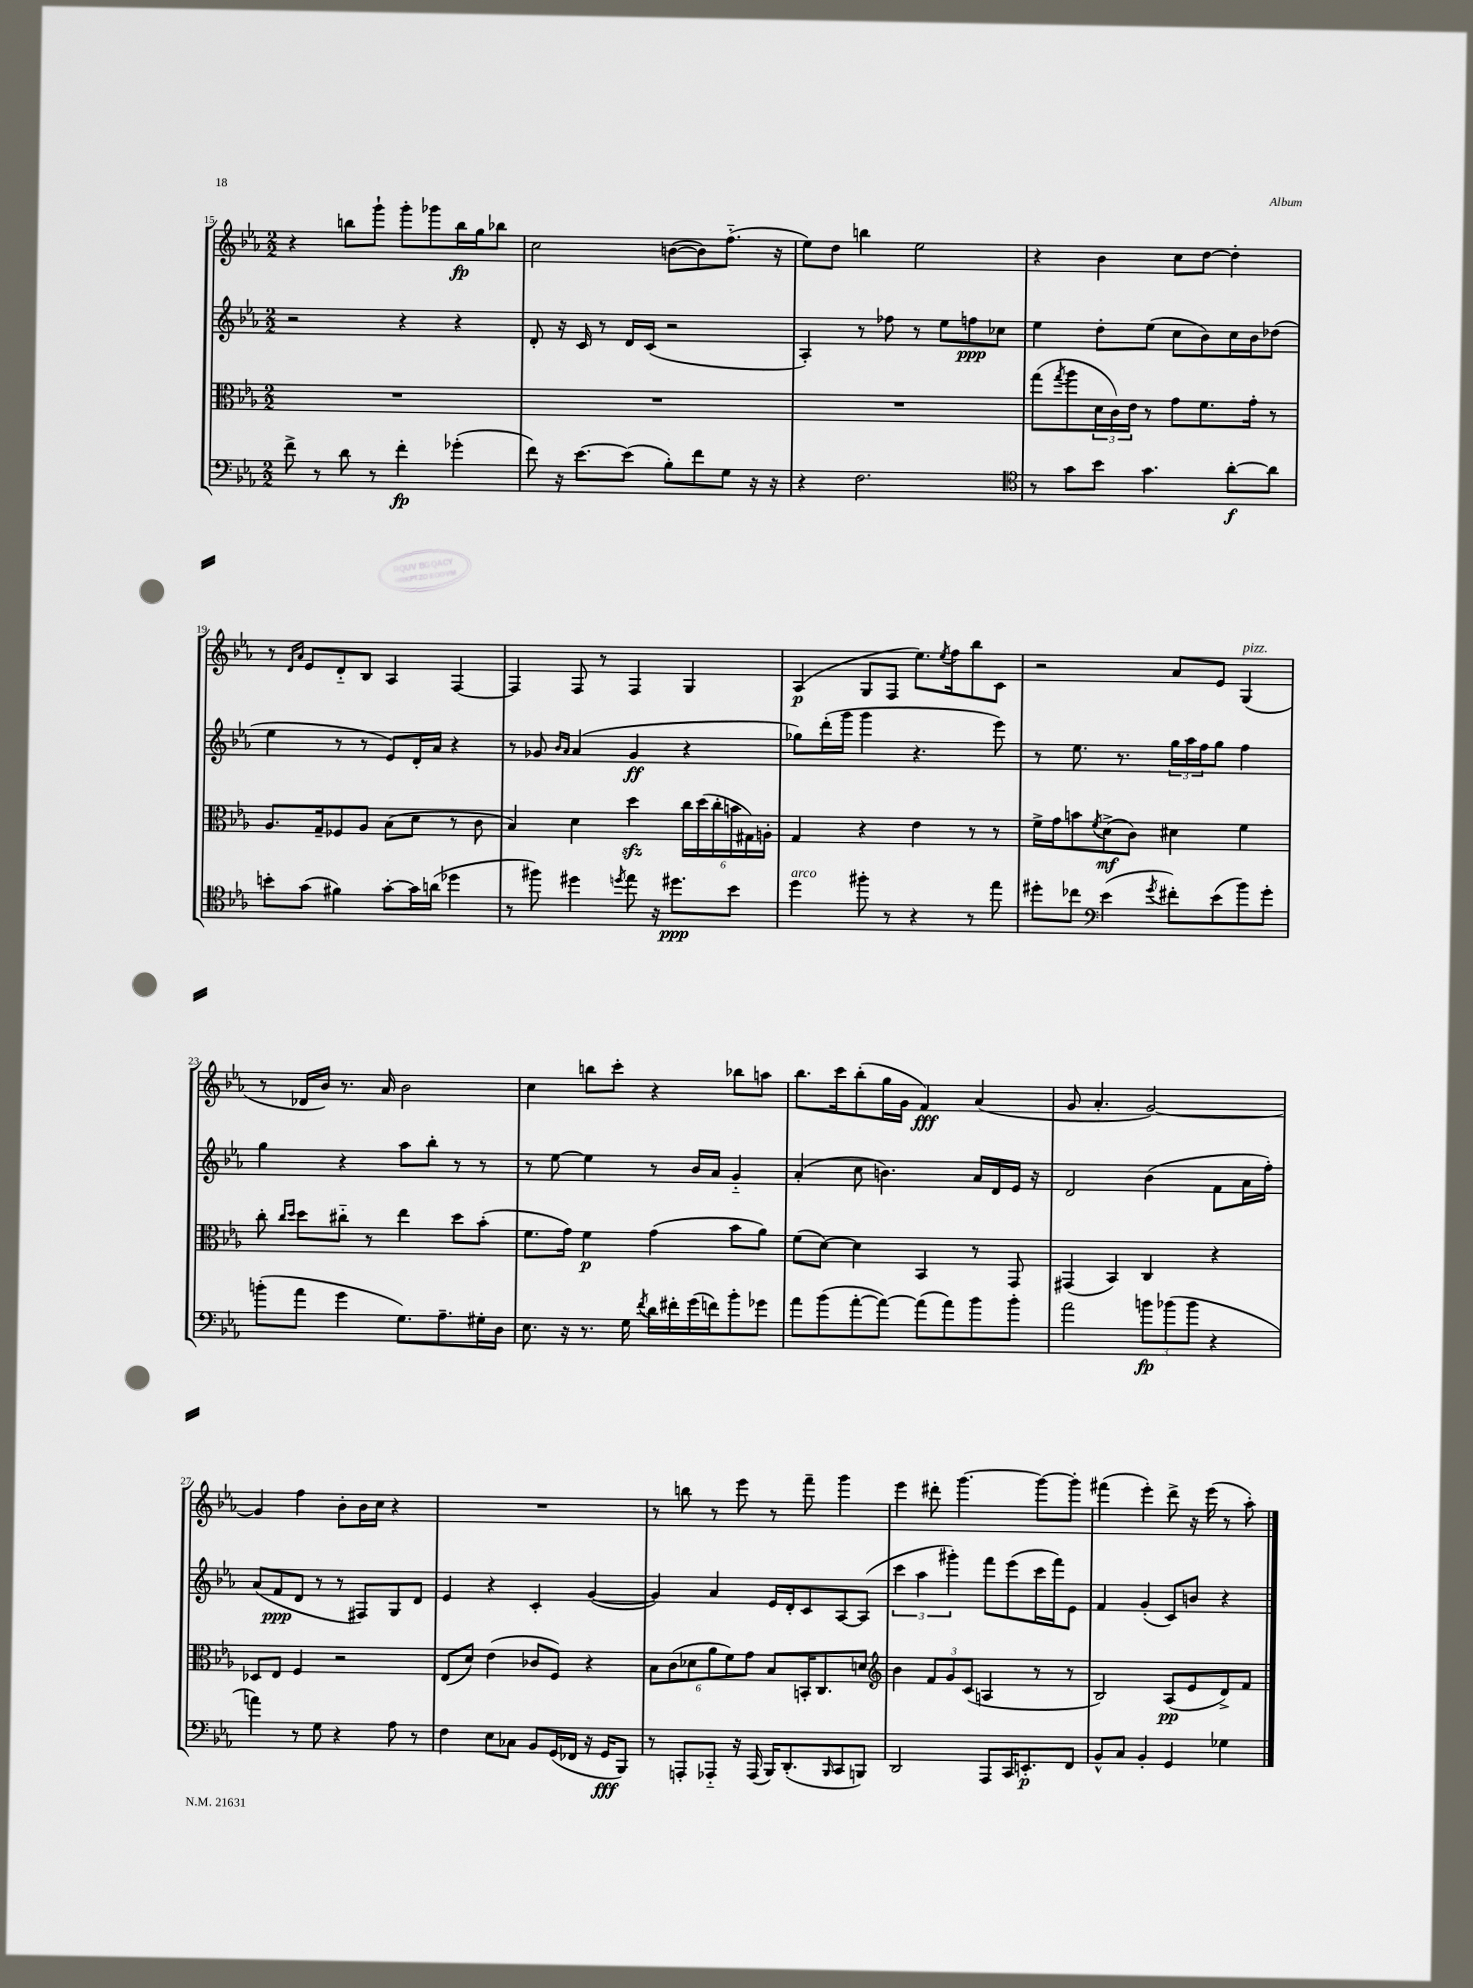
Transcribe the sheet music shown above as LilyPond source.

<<
\new StaffGroup <<
\new Staff = "s0" {
    \clef treble \key ees \major \numericTimeSignature \time 2/2
    r4 b''8 g'''8-! g'''8-. ges'''8 b''16\fp g''16 bes''8 |
    c''2 b'8~( b'8) f''8.-_( r16 |
    ees''8) d''8 b''4 ees''2 |
    r4 bes'4 c''8 d''8~ d''4-. |
    r8 \grace { d'16 aes'16 } ees'8 d'8-_ bes8 aes4 f4~ |
    f4 f8 r8 f4 g4 |
    aes4\p( g8 f8 ees''8.) \acciaccatura { ees''8 } f''16 bes''8 c'8 |
    r2 aes'8 ees'8 g4^\markup { \italic "pizz." }( |
    r8 des'16 bes'16) r8. aes'16 bes'2 |
    c''4 b''8 c'''8-. r4 bes''8 a''8 |
    bes''8. c'''16 bes''8-.( g''16 g'16 f'4\fff) aes'4( |
    g'8 aes'4.-. g'2~) |
    g'4 f''4 bes'8-. bes'16 c''16 r4 |
    R1 |
    r8 b''8 r8 ees'''8 r8 f'''8-- g'''4 |
    ees'''4 dis'''8-. g'''4.~ g'''8~ g'''8-. |
    fis'''4( ees'''4-.) d'''8-> r16 ees'''16( r8 aes''8-.) \bar "|." |
}
\new Staff = "s1" {
    \clef treble \key ees \major \numericTimeSignature \time 2/2
    r2 r4 r4 |
    d'8-. r16 c'16 r8 d'16 c'16( r2 |
    aes4-.) r8 fes''8 r8 ees''8 f''8\ppp ces''8 |
    ees''4 d''8-. ees''8( c''8 bes'8) c''16 bes'16 des''8( |
    ees''4 r8 r8 ees'8) d'16-. aes'16 r4 |
    r8 ges'8 \grace { bes'16 aes'16 } aes'4( ges'4\ff r4 |
    ges''8) d'''16-.( g'''16 g'''4 r4. ees'''8) |
    r8 ees''8. r8. \tuplet 3/2 { g''16 aes''16 f''16 } g''8 f''4 |
    g''4 r4 aes''8 bes''8-. r8 r8 |
    r8 ees''8~ ees''4 r8 bes'16 aes'16 g'4-_ |
    aes'4-.( c''8 b'4.) aes'16 d'16 ees'16 r16 |
    d'2 bes'4( f'8 aes'16 f''16-.) |
    aes'8( f'8\ppp d'8 r8 r8 fis8) g8 d'8 |
    ees'4 r4 c'4-. g'4~( |
    g'4) aes'4 ees'16 d'16-. c'8 aes8~ aes8( |
    \tuplet 3/2 { c'''4 aes''4 gis'''4-.) } f'''8 ees'''8( c'''16 f'''16) ees'8 |
    f'4 g'4-.( c'8) b'8 r4 \bar "|." |
}
\new Staff = "s2" {
    \clef alto \key ees \major \numericTimeSignature \time 2/2
    R1 |
    R1 |
    R1 |
    g''8( \acciaccatura { g''8 } aes''8 \tuplet 3/2 { d'16 c'16) ees'16 } r8 g'8 f'8. g'16-. r8 |
    aes8. g16-- fes8 aes8 bes8( d'8 r8 c'8 |
    bes4) d'4 d''4\sfz \tuplet 6/4 { c''16 d''16( c''16-. b'16 gis16) a16-. } |
    g4 r4 ees'4 r8 r8 |
    f'16-> g'16 b'8 \acciaccatura { f'8 } d'8->\mf( c'8) dis'4 f'4 |
    c''8-. \grace { c''16 d''16 } d''8 cis''8-_ r8 ees''4 d''8 bes'8-.( |
    f'8. g'16) f'4\p g'4( bes'8 aes'8) |
    f'8( d'8~) d'4 bes,4 r8 g,8 |
    gis,4( bes,4) c4 r4 |
    des8 ees8 f4 r2 |
    ees8( d'8) ees'4( ces'8 f8) r4 |
    \tuplet 6/4 { bes8 c'8( des'8 aes'8 f'8) g'8 } bes8 b,16-. c8. d'8 |
    \clef treble bes'4 \tuplet 3/2 { f'8 g'8 c'8( } a4 r8 r8 |
    bes2) aes8\pp( ees'8 d'8->) f'8 \bar "|." |
}
\new Staff = "s3" {
    \clef bass \key ees \major \numericTimeSignature \time 2/2
    f'8-> r8 d'8 r8 f'4-.\fp ges'4-.( |
    f'8) r16 ees'8.~ ees'8( bes8-.) f'8 g8 r16 r16 |
    r4 f2. |
    \clef tenor r8 g'8 bes'8 g'4. aes'8~-.\f aes'8 |
    b'8-. g'8( fis'4) g'8~-. g'16 a'16( des''4 |
    r8 fis''8) dis''4 \acciaccatura { d''8 } ees''8 r16 dis''8.\ppp bes'8 |
    d''4^\markup { \italic "arco" } fis''8-. r8 r4 r8 ees''8 |
    dis''8-. ces''8 \clef bass ees'4( \acciaccatura { g'8 } fis'8-.) ees'8( bes'8) g'8-. |
    b'8-.( aes'8 g'4 g8.) aes8.-- gis16-. d16 |
    ees8. r16 r8. g16 \acciaccatura { f'8 } d'16 fis'16-. g'16( f'16) bes'8-. ges'8 |
    aes'8 bes'8( aes'8~-. aes'8~) aes'8( aes'8) bes'8 bes'8-. |
    aes'2 \tuplet 3/2 { b'8\fp bes'8( bes'8 } r4 |
    a'4) r8 g8 r4 aes8 r8 |
    f4 ees8 ces8 bes,8 g,16( fes,16 r16 g,16\fff bes,,8) |
    r8 a,,8-. aes,,8-_ r16 aes,,16( bes,,16) d,8.-.( \grace { bes,,16 } c,8 b,,8) |
    d,2 aes,,8 c,16 e,8.-.\p f,8 |
    bes,8-^ c8 bes,4-. g,4 ges4 \bar "|." |
}
>>
>>
\layout { \context { \Score currentBarNumber = #15 } }
